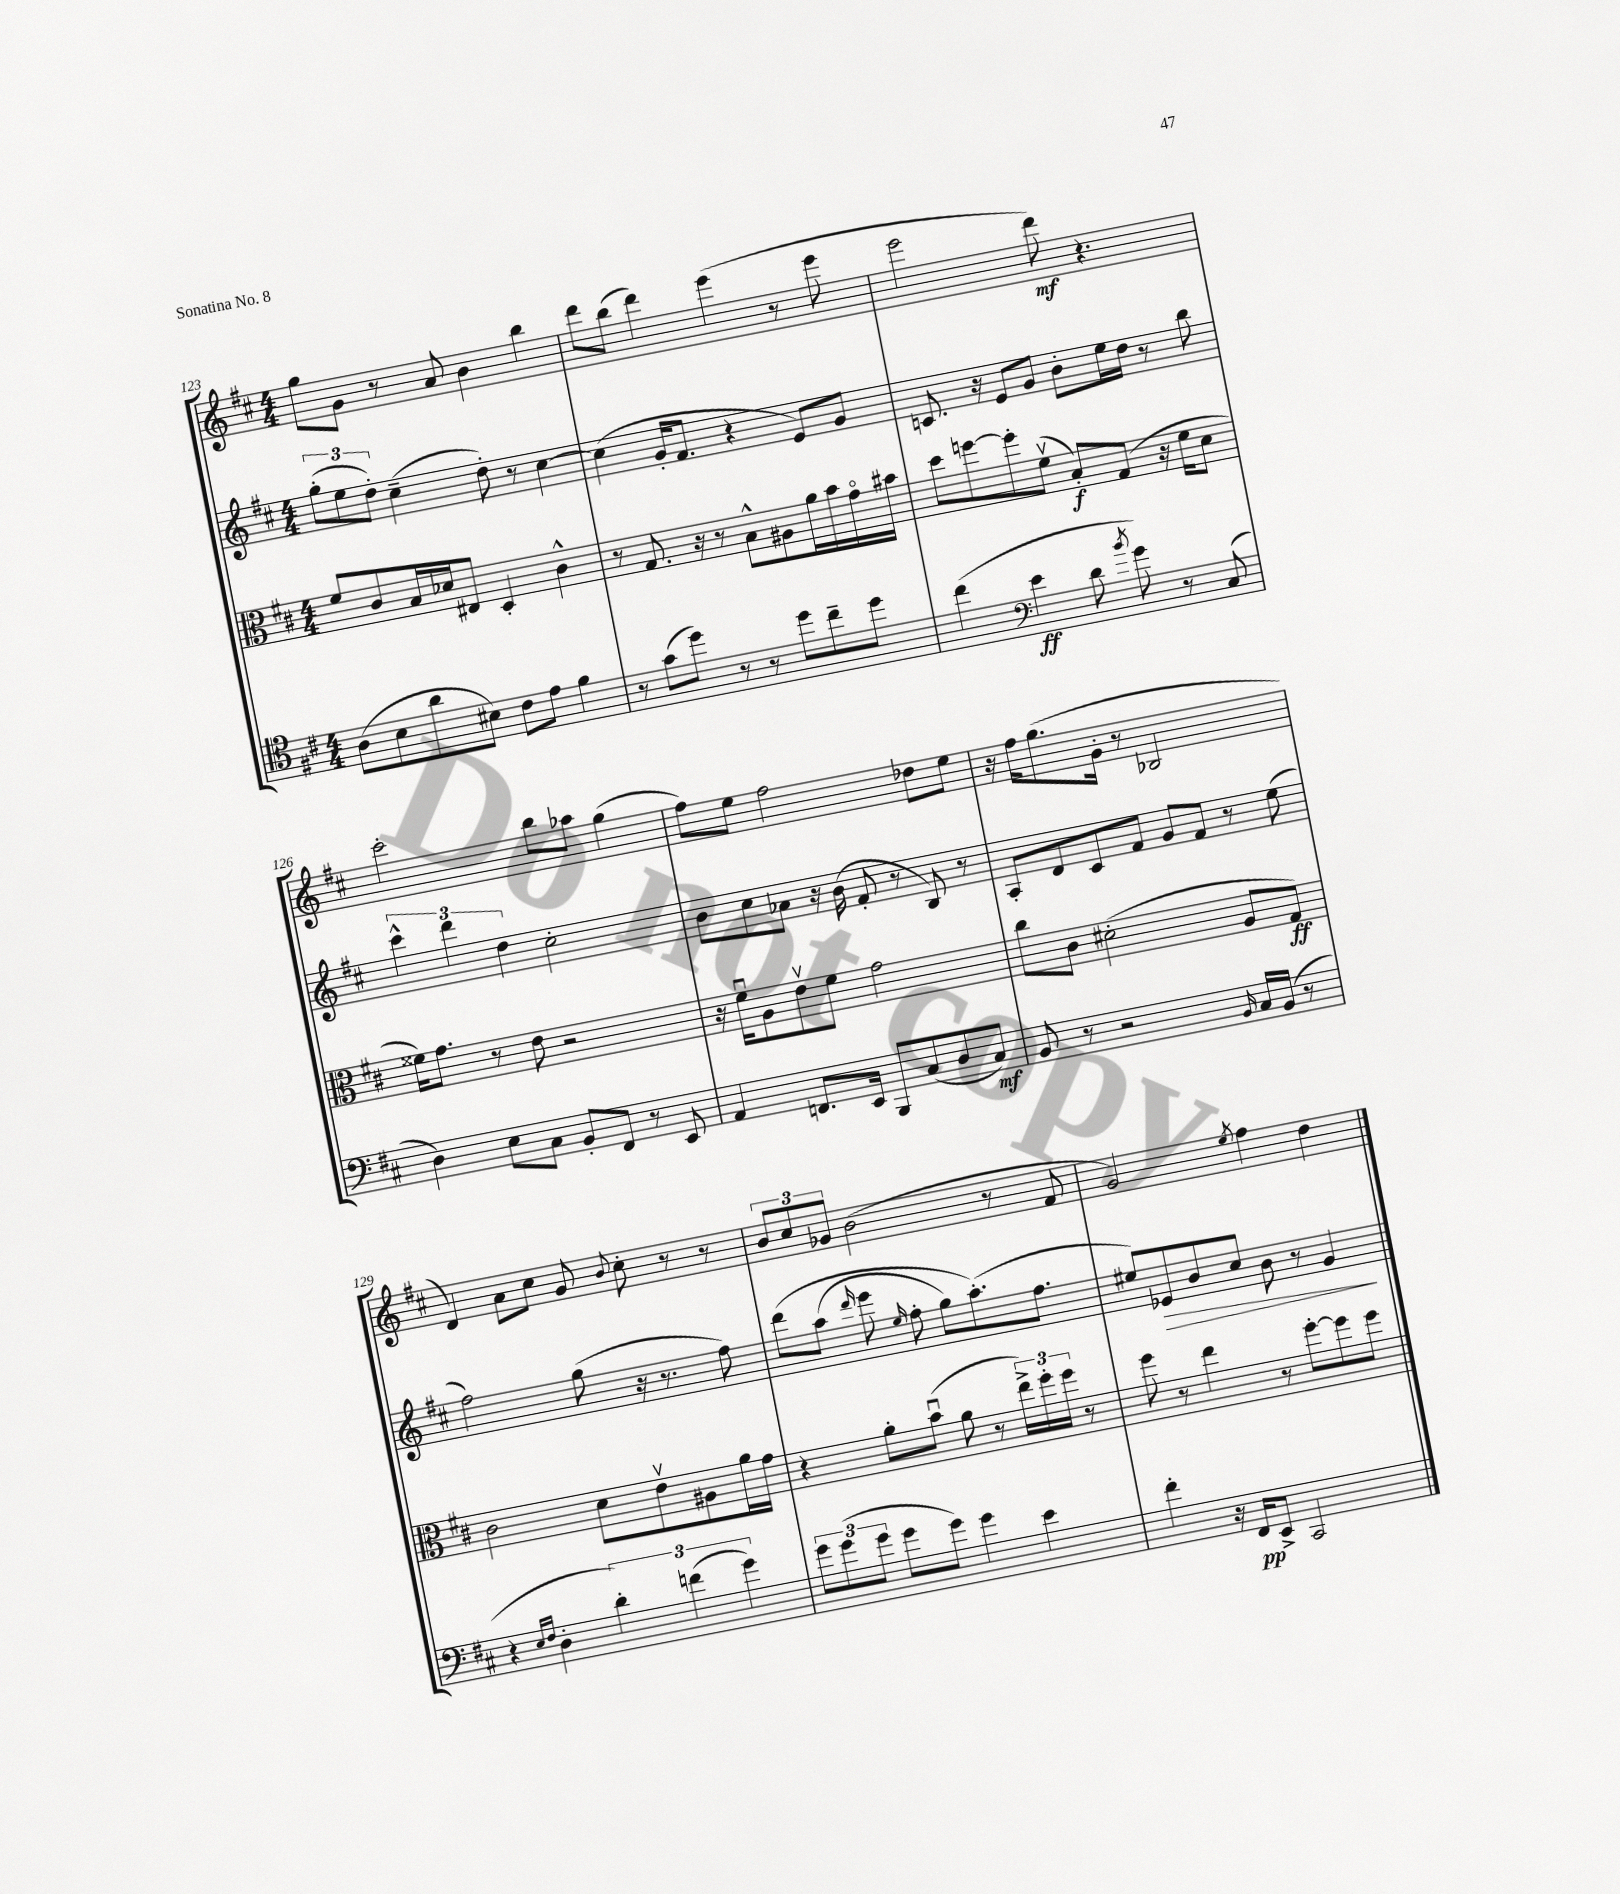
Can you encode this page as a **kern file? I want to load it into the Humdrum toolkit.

**kern	**dynam	**kern	**dynam	**kern	**dynam	**kern	**dynam
*part4	*part4	*part3	*part3	*part2	*part2	*part1	*part1
*staff4	*staff4	*staff3	*staff3	*staff2	*staff2	*staff1	*staff1
*clefC4	*	*clefC3	*	*clefG2	*	*clefG2	*
*k[f#c#]	*	*k[f#c#]	*	*k[f#c#]	*	*k[f#c#]	*
*M4/4	*	*M4/4	*	*M4/4	*	*M4/4	*
=123	=123	=123	=123	=123	=123	=123	=123
(8A\L	.	8f#/L	.	(12gg'\L	.	8gg\L	.
.	.	.	.	12ee\	.	.	.
8B\	.	8c#/	.	.	.	8g\J	.
.	.	.	.	12dd'\J)	.	.	.
8a\	.	16B/L	.	(4cc#~\	.	8r	.
.	.	16d-X/J	.	.	.	.	.
8B#X\J)	.	8E#X/J	.	.	.	8a/	.
8c#\L	.	4D'/	.	8dd'\)	.	4b\	.
8e\J	.	.	.	8r	.	.	.
4f#\	.	4c#^^\	.	[4cc#\	.	4bb\	.
=124	=124	=124	=124	=124	=124	=124	=124
8r	.	8r	.	(4cc#\]	.	8ddd\L	.
(8g\L	.	8.G/	.	.	.	(8bb\J	.
8dd\J)	.	.	.	16g'/KL	.	4ddd\)	.
.	.	16r	.	8.f#/J	.	.	.
8r	.	8r	.	.	.	.	.
8r	.	8B^^\L	.	4r	.	(4eee\	.
8dd\L	.	8A#X\	.	.	.	.	.
8cc#~\	.	16a\L	.	8e/L)	.	8r	.
.	.	16b\	.	.	.	.	.
8dd\J	.	16g\	.	8g/J	.	8eee\	.
.	.	16b#X\JJ	.	.	.	.	.
=125	=125	=125	=125	=125	=125	=125	=125
(4cc#\	.	8dd\L	.	8.cn/	.	2eee\	.
.	.	[8ffn\	.	.	.	.	.
.	.	.	.	16r	.	.	.
*clefF4	*	*	*	*	*	*	*
4e\	ff	8ff'\]	.	8e/L	.	.	.
.	.	(8f#v\J	.	8g/J	.	.	.
8d\	.	8B'/L)	f	8b'\L	.	8ddd\)	mf
8qb/	.	.	.	.	.	.	.
8g\)	.	(8G/J	.	16ee\L	.	4.r	.
.	.	.	.	16dd\JJ	.	.	.
8r	.	16r	.	8r	.	.	.
.	.	16f#\KL	.	.	.	.	.
(8C#/	.	8d\J	.	8bb\	.	.	.
!!LO:LB:g=z
=126	=126	=126	=126	=126	=126	=126	=126
4D\)	.	16f##X\KL)	.	6ccc#^^\	.	2ccc#'\	.
.	.	8.g\J	.	.	.	.	.
.	.	.	.	6ddd\	.	.	.
8E\L	.	8r	.	.	.	.	.
.	.	.	.	6dd\	.	.	.
8C#\J	.	8e\	.	.	.	.	.
8BB'/L	.	2r	.	2cc#'\	.	8bb\L	.
8FF#/J	.	.	.	.	.	8aa-X\J	.
8r	.	.	.	.	.	(4gg\	.
8EE/	.	.	.	.	.	.	.
=127	=127	=127	=127	=127	=127	=127	=127
4AA/	.	16r	.	8b\L	.	8ff#\L)	.
.	.	16f#u\KL	.	.	.	.	.
.	.	8A\	.	8cc#\	.	8ee\J	.
8.FFn/L	.	8ev\	.	8a-X\J	.	2ff#\	.
.	.	8f#\J	.	16r	.	.	.
16EE/Jk	.	.	.	(16b\	.	.	.
8BBB/L	.	2g\	.	8f#'/	.	.	.
(8C#/	.	.	.	8r	.	.	.
8D/	.	.	.	8B/)	.	8dd-X\L	.
8C#/J)	mf	.	.	8r	.	8ee\J	.
=128	=128	=128	=128	=128	=128	=128	=128
8BB/	.	8cc#\L	.	8A'/L	.	16r	.
.	.	.	.	.	.	16ff#\KL	.
8r	.	8c#\J	.	8d/	.	(8.gg\	.
2r	.	(2d#X'\	.	8c#/	.	.	.
.	.	.	.	.	.	16g'\Jk	.
.	.	.	.	8f#/J	.	8r	.
.	.	.	.	8g/L	.	2B-X/	.
.	.	.	.	8f#/J	.	.	.
16qqBB/	.	.	.	.	.	.	.
16C#/LL	.	8A/L	.	8r	.	.	.
(16BB/JJ	.	.	.	.	.	.	.
8r	.	8G/J)	ff	(8ee\	.	.	.
!!LO:LB:g=z
=129	=129	=129	=129	=129	=129	=129	=129
4r	.	2c#\	.	2ff#\)	.	4d/)	.
16qqE/LL	.	.	.	.	.	.	.
16qqF#/JJ	.	.	.	.	.	.	.
4D'\	.	.	.	.	.	8a\L	.
.	.	.	.	.	.	8cc#\J	.
6d'\)	.	8d\L	.	(8gg\	.	8g/	.
.	.	.	.	.	.	8qqb/	.
.	.	8ev\	.	16r	.	8cc#'\	.
(6fn\	.	.	.	.	.	.	.
.	.	.	.	8.r	.	.	.
.	.	8A#X\	.	.	.	8r	.
6g\)	.	.	.	.	.	.	.
.	.	16a\L	.	8ff#\)	.	8r	.
.	.	16g\JJ	.	.	.	.	.
=130	=130	=130	=130	=130	=130	=130	=130
12g\L	.	4r	.	(8ddd\L	.	12b/L	.
(12g\	.	.	.	.	.	12cc#/	.
.	.	.	.	(8aa\J	.	.	.
12g\J	.	.	.	.	.	12g-X/J	.
.	.	.	.	16qqddd/	.	.	.
8g\L	.	8a'\L	.	8eee\	.	(2b\	.
.	.	.	.	16qqee/	.	.	.
8g\J)	.	(8bu\J	.	8ff#'\	.	.	.
4g\	.	8a\	.	8gg\L)	.	.	.
.	.	8r	.	(8.aa'\)	.	.	.
4e\	.	24ee^\LL)	.	.	.	8r	.
.	.	24ff#'\	.	.	.	.	.
.	.	.	.	8.ff#\J	.	.	.
.	.	24ff#\JJ	.	.	.	.	.
.	.	8r	.	.	.	8f#/	.
=131	=131	=131	=131	=131	=131	=131	=131
4f#'\	.	8ff#\	.	8ee#X/L)	.	2g/)	.
!	!	!	!	!	!LO:HP:b	!	!
.	.	8r	.	8e-X/	>	.	.
16r	.	4ee\	.	8b/	.	.	.
16FF#/KL	pp	.	.	.	.	.	.
8EE^/J	.	.	.	8cc#/J	.	.	.
.	.	.	.	.	.	8qee/	.
2CC#/	.	8r	.	8b\	.	4ff#\	.
.	.	[8ff#'\L	.	8r	.	.	.
.	.	8ff#\]	.	4g/	.	4dd\	.
.	.	8ff#\J	.	.	.	.	.
.	.	.	.	.	]	.	.
==	==	==	==	==	==	==	==
*-	*-	*-	*-	*-	*-	*-	*-
